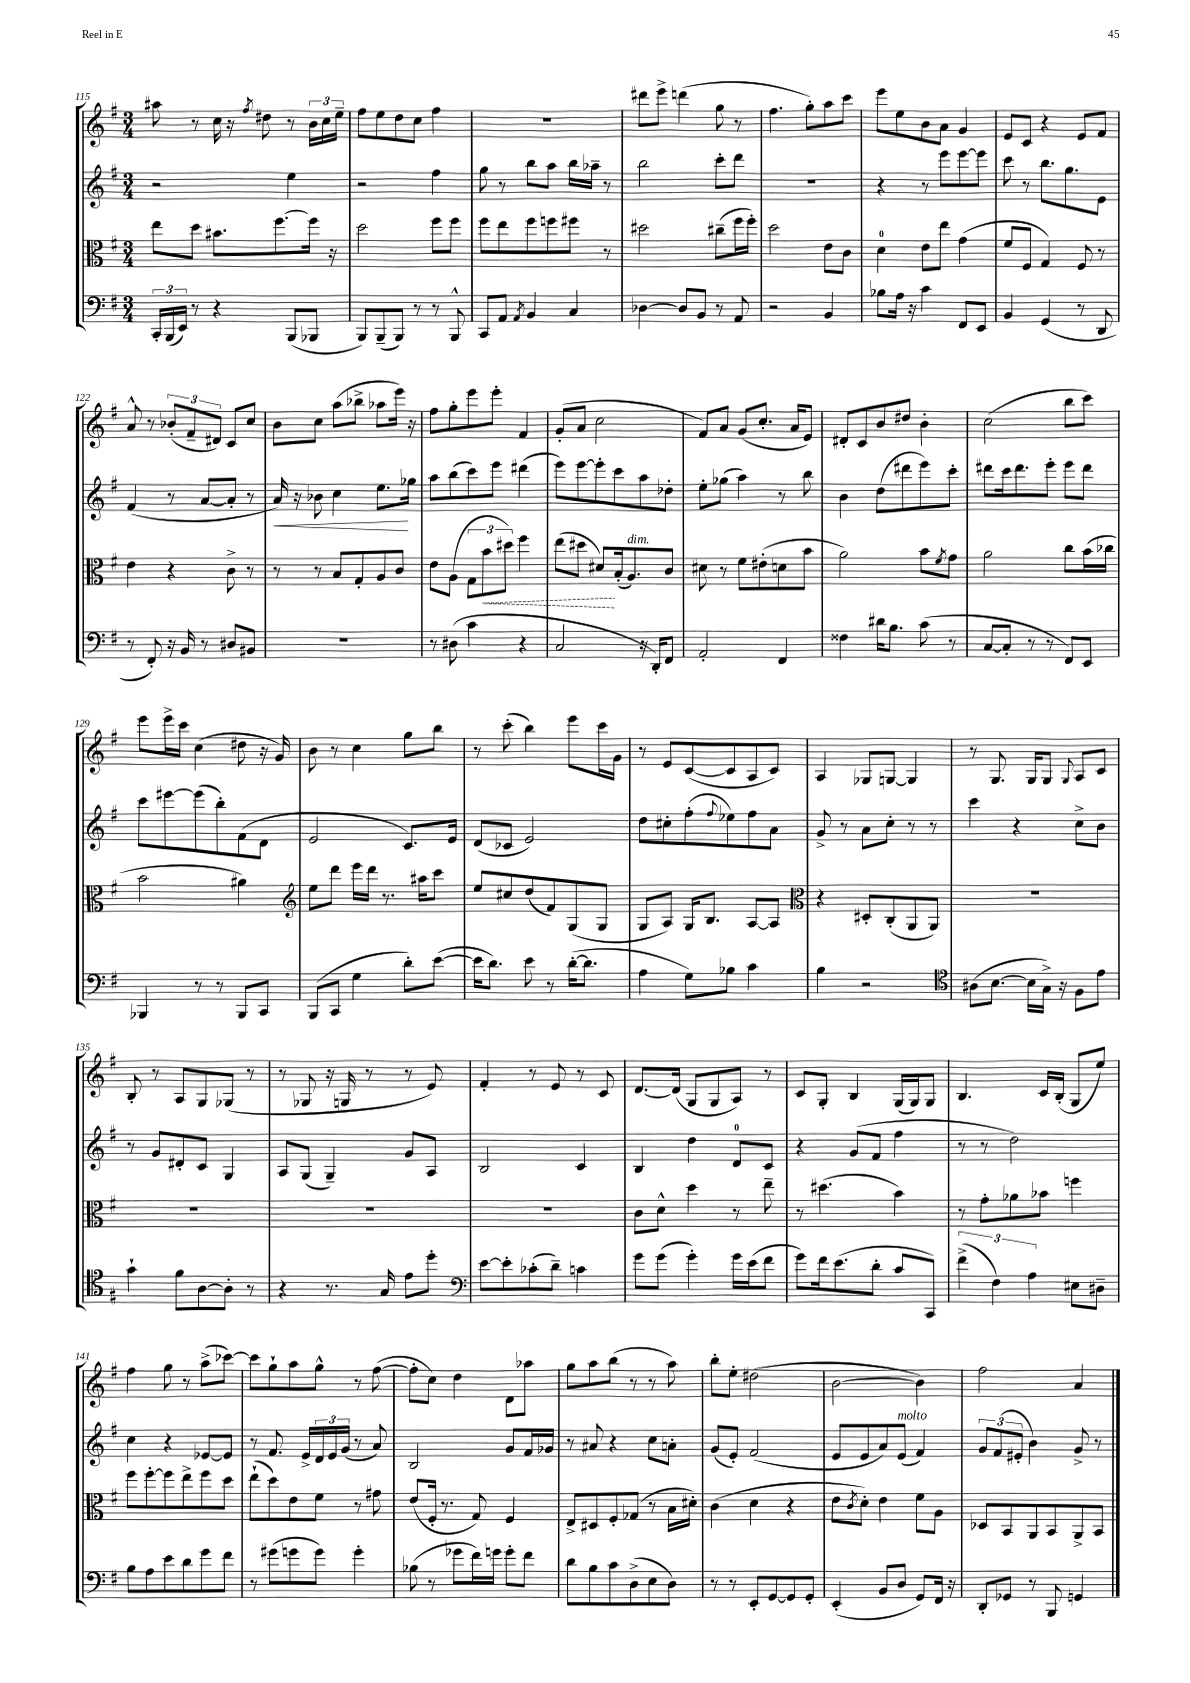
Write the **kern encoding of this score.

**kern	**kern	**dynam	**kern	**dynam	**kern
*part4	*part3	*part3	*part2	*part2	*part1
*staff4	*staff3	*staff3	*staff2	*staff2	*staff1
*clefF4	*clefC3	*	*clefG2	*	*clefG2
*k[f#]	*k[f#]	*	*k[f#]	*	*k[f#]
*M3/4	*M3/4	*	*M3/4	*	*M3/4
=115	=115	=115	=115	=115	=115
24CC'/LL	8ee\L	.	2r	.	8aa#X\
(24BBB/	.	.	.	.	.
24EE/JJ)	.	.	.	.	.
8r	8dd\J	.	.	.	8r
4r	8.b#X\L	.	.	.	16cc\
.	.	.	.	.	16r
.	.	.	.	.	8qff#/
.	.	.	.	.	8dd#X\
.	[8.ff#\	.	.	.	.
(8BBB/L	.	.	4ee\	.	8r
8BBB-X/J	16ff#\Jk]	.	.	.	24b\LL
.	.	.	.	.	24cc\
.	16r	.	.	.	.
.	.	.	.	.	24ee~\JJ
=116	=116	=116	=116	=116	=116
8BBB/L)	2dd\	.	2r	.	8ff#\L
(8BBB~/	.	.	.	.	8ee\
8BBB/J)	.	.	.	.	8dd\
8r	.	.	.	.	8cc\J
8r	8ff#\L	.	4ff#\	.	4ff#\
8BBB^^/	8ff#\J	.	.	.	.
=117	=117	=117	=117	=117	=117
8CC/L	8ff#\L	.	8gg\	.	2.r
8AA/J	8ee\	.	8r	.	.
8qAA/	.	.	.	.	.
4BB/	8ff#\	.	8bb\L	.	.
.	8ffn\	.	8aa\J	.	.
4C/	8ff#X\J	.	16bb\LL	.	.
.	.	.	16aa-X~\JJ	.	.
.	8r	.	8r	.	.
=118	=118	=118	=118	=118	=118
[4D-X\	2dd#X\	.	2bb\	.	8ddd#X\L
.	.	.	.	.	8eee^\J
8D-/L]	.	.	.	.	(4dddn\
8BB/J	.	.	.	.	.
8r	(8cc#X~\L	.	8ccc'\L	.	8gg\
8AA/	16ff#\L	.	8ddd\J	.	8r
.	16ff#'\JJ)	.	.	.	.
=119	=119	=119	=119	=119	=119
2r	2dd\	.	2.r	.	4.ff#\
.	.	.	.	.	8gg'\L)
4BB/	8e\L	.	.	.	8aa\
.	8c\J	.	.	.	8ccc\J
=120	=120	=120	=120	=120	=120
8B-X\L	4d\	.	4r	.	8eee\L
16A\Jk	.	.	.	.	8ee\
16r	.	.	.	.	.
4c\	8e\L	.	8r	.	8b\
.	8ee\J	.	8eee\L	.	8a\J
8FF#/L	(4g\	.	[8eee\	.	4g/
8EE/J	.	.	8eee\J]	.	.
=121	=121	=121	=121	=121	=121
4BB/	8f#/L	.	8ccc\	.	8e/L
.	8F#/J	.	8r	.	8c/J
(4GG/	4G/)	.	8.bb\L	.	4r
.	.	.	8.gg\	.	.
8r	8F#/	.	.	.	8e/L
8DD/	8r	.	8e\J	.	8f#/J
!!LO:LB:g=z
=122	=122	=122	=122	=122	=122
8r	4e\	.	(4f#/	.	8a^^/
8FF#'/)	.	.	.	.	8r
16r	4r	.	8r	.	(12b-X'/L
16BB/	.	.	.	.	.
.	.	.	.	.	12f#~/
8r	.	.	[8a/L	.	.
.	.	.	.	.	12d#X/J)
8D#X/L	8c^\	.	8a'/J]	.	8c/L
8BB#X/J	8r	.	8r	.	8cc/J
=123	=123	=123	=123	=123	=123
!	!	!	!	!LO:HP:b	!
2.r	8r	.	16a/)	<	8b\L
.	.	.	16r	.	.
.	8r	.	8b-X\	.	8cc\J
.	8B/L	.	4cc\	.	(8aa\L
.	8G'/	.	.	.	8bb-X^\J
.	8A/	.	8.ee\L	.	8aa-X\L
.	8c/J	.	.	.	16eee\Jk)
.	.	.	16gg-X\Jk	[	16r
=124	=124	=124	=124	=124	=124
8r	8e\L	.	8aa\L	.	8ff#\L
(8D#X\	(8A\J	.	(8bb\	.	8gg'\
4c\	12G\L	.	8ccc\)	.	8eee\
!	!	!LO:HP:b	!	!	!
.	12b\	<	.	.	.
.	.	.	8eee\J	.	8eee'\J
.	12dd#X\J)	.	.	.	.
4r	4ff#\	.	(4ddd#X\	.	4f#/
=125	=125	=125	=125	=125	=125
2C/	(8ee\L	.	8eee\L)	.	(8g'/L
.	8dd#X\J	.	[8eee\	.	8a/J
.	8d#X/L)	.	8eee'\]	.	2cc\
.	(16B'/k	[	8ccc\	.	.
!	!LO:TX:a:i:t=dim.	!	!	!	!
.	8.A/)	.	.	.	.
16r	.	.	8aa\	.	.
16DD'/KL)	.	.	.	.	.
8FF#/J	8c/J	.	8dd-X'\J	.	.
=126	=126	=126	=126	=126	=126
2AA'/	8d#X\	.	8ee'\L	.	8f#/L)
.	8r	.	(8gg-X\J	.	8a/J
.	8f#\L	.	4aa\)	.	(8g/L
.	(8e#X'\	.	.	.	8.cc'/J
4FF#/	8dn\	.	8r	.	.
.	.	.	.	.	16a/KL
.	8b\J	.	8bb\	.	8e/J)
=127	=127	=127	=127	=127	=127
4F##X\	2a\)	.	4b\	.	8d#X'/L
.	.	.	.	.	8c/
16d#X\KL	.	.	(8dd\L	.	8b/
8.B\J	.	.	.	.	.
.	.	.	8ddd#X\	.	8dd#X/J
(8c\	8b\L	.	8eee\)	.	4b'\
.	8qf#/	.	.	.	.
8r	8g\J	.	8ccc'\J	.	.
=128	=128	=128	=128	=128	=128
[8C/L	2a\	.	8ddd#X\L	.	(2cc\
8C'/J]	.	.	16ccc\k	.	.
.	.	.	8.ddd#\	.	.
8r	.	.	.	.	.
8r	.	.	8eee'\J	.	.
8FF#/L)	8cc\L	.	8eee\L	.	8bb\L
8EE/J	(16b\L	.	8ddd#\J	.	8ccc\J)
.	16cc-X\JJ	.	.	.	.
!!LO:LB:g=z
=129	=129	=129	=129	=129	=129
4BBB-X/	2b\	.	8ccc\L	.	8eee\L
.	.	.	[8eee#X\	.	16eee^\L
.	.	.	.	.	16ccc\JJ
8r	.	.	(8eee#\]	.	(4cc\
8r	.	.	8bb'\)	.	.
8BBB-/L	4a#X\)	.	(8f#\	.	8dd#X\
8CC/J	.	.	8d\J	.	16r
.	.	.	.	.	16g/)
=130	=130	=130	=130	=130	=130
*	*clefG2	*	*	*	*
(8BBB/L	8ee\L	.	2e/	.	8b\
8CC/J	8ddd\J	.	.	.	8r
4G\	16eee\LL	.	.	.	4cc\
.	16ddd\JJ	.	.	.	.
.	8.r	.	.	.	.
8d'\L)	.	.	8.c/L)	.	8gg\L
.	16aa#X\KL	.	.	.	.
([8e\J	8ccc\J	.	.	.	8bb\J
.	.	.	16e/Jk	.	.
=131	=131	=131	=131	=131	=131
16e\KL]	8ee/L	.	(8d/L	.	8r
8.d\J)	.	.	.	.	.
.	8cc#X/	.	8c-X/J	.	(8ccc'\
8e\	(8dd/	.	2e/)	.	4bb\)
8r	8f#/)	.	.	.	.
([16d'\KL	(8G/	.	.	.	8eee\L
8.d\J]	.	.	.	.	.
.	8G/J	.	.	.	16ccc\L
.	.	.	.	.	16g\JJ
=132	=132	=132	=132	=132	=132
4A\	8G/L	.	8dd\L	.	8r
.	8A/J)	.	8cc#X'\	.	8e/L
8G\L)	16G/KL	.	(8ff#'\	.	([8c/
.	8.B/J	.	.	.	.
.	.	.	8qqff#/	.	.
8B-X\J	.	.	8ee-X\)	.	8c/]
4c\	[8A/L	.	8ff#\	.	8A/
.	8A/J]	.	8a\J	.	8c/J)
=133	=133	=133	=133	=133	=133
*	*clefC3	*	*	*	*
4B\	4r	.	8g^/	.	4A/
.	.	.	8r	.	.
2r	8D#X'/L	.	8a\L	.	8G-X/L
.	(8C'/	.	8cc'\J	.	[8Gn/J
.	8AA/	.	8r	.	4G/]
.	8AA/J)	.	8r	.	.
=134	=134	=134	=134	=134	=134
*clefC4	*	*	*	*	*
(8A#X\L	2.r	.	4ccc\	.	8r
[8.B\J	.	.	.	.	8.G/
.	.	.	4r	.	.
16B\LL]	.	.	.	.	16G/KL
16G^\JJ)	.	.	.	.	8G/J
16r	.	.	.	.	.
.	.	.	.	.	8qqG/
8F#\L	.	.	8cc^\L	.	8A/L
8e\J	.	.	8b\J	.	8c/J
!!LO:LB:g=z
=135	=135	=135	=135	=135	=135
4g`\	2.r	.	8r	.	8B'/
.	.	.	8g/L	.	8r
8f#\L	.	.	8d#X'/	.	8A/L
[8A\	.	.	8c/J	.	8G/
8A'\J]	.	.	4G/	.	(8G-X/J
8r	.	.	.	.	8r
=136	=136	=136	=136	=136	=136
4r	2.r	.	8A/L	.	8r
.	.	.	(8G/J	.	8G-X/
8.r	.	.	4G~/)	.	16r
.	.	.	.	.	16Gn/
.	.	.	.	.	8r
16G/	.	.	.	.	.
8e\L	.	.	8g/L	.	8r
8dd'\J	.	.	8A/J	.	8e/)
=137	=137	=137	=137	=137	=137
*clefF4	*	*	*	*	*
[8e\L	2.r	.	2B/	.	4f#'/
8e'\]	.	.	.	.	.
(8c-X'\	.	.	.	.	8r
8d~\J)	.	.	.	.	8e/
4cn\	.	.	4c/	.	8r
.	.	.	.	.	8c/
=138	=138	=138	=138	=138	=138
8g\L	8c\L	.	4B/	.	[8.d/L
(8g\J	8d^^\J	.	.	.	.
.	.	.	.	.	(16d/Jk]
4g'\)	4dd\	.	4dd\	.	8G/L
.	.	.	.	.	8G/
16g\LL	8r	.	8d/L	.	8A/J)
(16e\J	.	.	.	.	.
8f#\J	8ee~\	.	8c/J	.	8r
=139	=139	=139	=139	=139	=139
8g\L)	8r	.	4r	.	8c/L
16f#\k	(4.dd#X\	.	.	.	8G'/J
(8.e\	.	.	.	.	.
.	.	.	(8g/L	.	4B/
8d'\J	.	.	8f#/J	.	.
8c/L	4b\)	.	4ff#\	.	(16G/LL
.	.	.	.	.	16G/J)
8CC/J)	.	.	.	.	8G/J
=140	=140	=140	=140	=140	=140
(6f#^\	8r	.	8r	.	4.B/
.	8g'\L	.	8r	.	.
6F#\)	.	.	.	.	.
.	8a-X\	.	2dd\)	.	.
6A\	.	.	.	.	.
.	8b-X\J	.	.	.	16c/LL
.	.	.	.	.	(16B'/JJ
8E#X\L	4ffn\	.	.	.	8G/L
8D#X~\J	.	.	.	.	8ee/J)
!!LO:LB:g=z
=141	=141	=141	=141	=141	=141
8B\L	8ff#\L	.	4cc\	.	4ff#\
8A\	[8ff#'\	.	.	.	.
8e\	8ff#\]	.	4r	.	8gg\
8d\	8ee^\	.	.	.	8r
8g\	8ff#\	.	[8e-X/L	.	(8aa^\L
8f#\J	8dd\J	.	8e-/J]	.	[8ccc-X\J)
=142	=142	=142	=142	=142	=142
8r	(8ee`\L	.	8r	.	8ccc-\L]
(8g#X\L	8dd\)	.	8.f#/	.	8gg`\
8gn\	8e\	.	.	.	8aa\
.	.	.	16e^/LL	.	.
8g\J)	8f#\J	.	24d/	.	8gg^^\J
.	.	.	24e/	.	.
.	.	.	(24g/JJ	.	.
4g'\	8r	.	8r	.	8r
.	8g#X\	.	8a/)	.	([8ff#\
=143	=143	=143	=143	=143	=143
(8B-X\	(8e/L	.	2B/	.	8ff#'\L]
8r	16F#'/Jk	.	.	.	8cc\J)
.	8.r	.	.	.	.
8g-X\L	.	.	.	.	4dd\
16f#\L)	8G/)	.	.	.	.
16gn\JJ	.	.	.	.	.
8g'\L	4F#/	.	8g/L	.	8d\L
8f#\J	.	.	16f#/L	.	8aa-X\J
.	.	.	16g-X/JJ	.	.
=144	=144	=144	=144	=144	=144
8d\L	8E^/L	.	8r	.	8gg\L
8B\	8D#X/	.	8a#X/	.	8aa\
8c\	8F#'/	.	4r	.	(8bb\J
(8D^\	(8G-X/J	.	.	.	8r
8E\	8r	.	8cc\L	.	8r
8D\J)	16B\LL	.	8an'\J	.	8aa\)
.	16d#X'\JJ)	.	.	.	.
=145	=145	=145	=145	=145	=145
8r	(4c\	.	(8g/L	.	8bb'\L
8r	.	.	8e'/J)	.	8ee'\J
8EE'/L	4d\	.	(2f#/	.	(2dd#X\
[8GG/	.	.	.	.	.
8GG/]	4r	.	.	.	.
8GG'/J	.	.	.	.	.
=146	=146	=146	=146	=146	=146
(4EE'/	8e\L	.	8e/L	.	[2b\
.	8qc/	.	.	.	.
.	8d'\J)	.	8e/	.	.
8BB/L	4e\	.	8a/)	.	.
!	!	!	!LO:TX:a:i:t=molto	!	!
8D/J	.	.	(8e/J	.	.
8GG/L)	8f#\L	.	4f#/)	.	4b\])
16FF#/Jk	8A\J	.	.	.	.
16r	.	.	.	.	.
=147	=147	=147	=147	=147	=147
8DD'/L	8D-X/L	.	12g/L	.	2ff#\
.	.	.	(12f#/	.	.
8GG-X/J	8BB/	.	.	.	.
.	.	.	12e#X'/J	.	.
8r	8AA/	.	4b\)	.	.
8BBB/	8BB/	.	.	.	.
4GGn/	8AA^/	.	8g^/	.	4a/
.	8BB/J	.	8r	.	.
==	==	==	==	==	==
*-	*-	*-	*-	*-	*-
